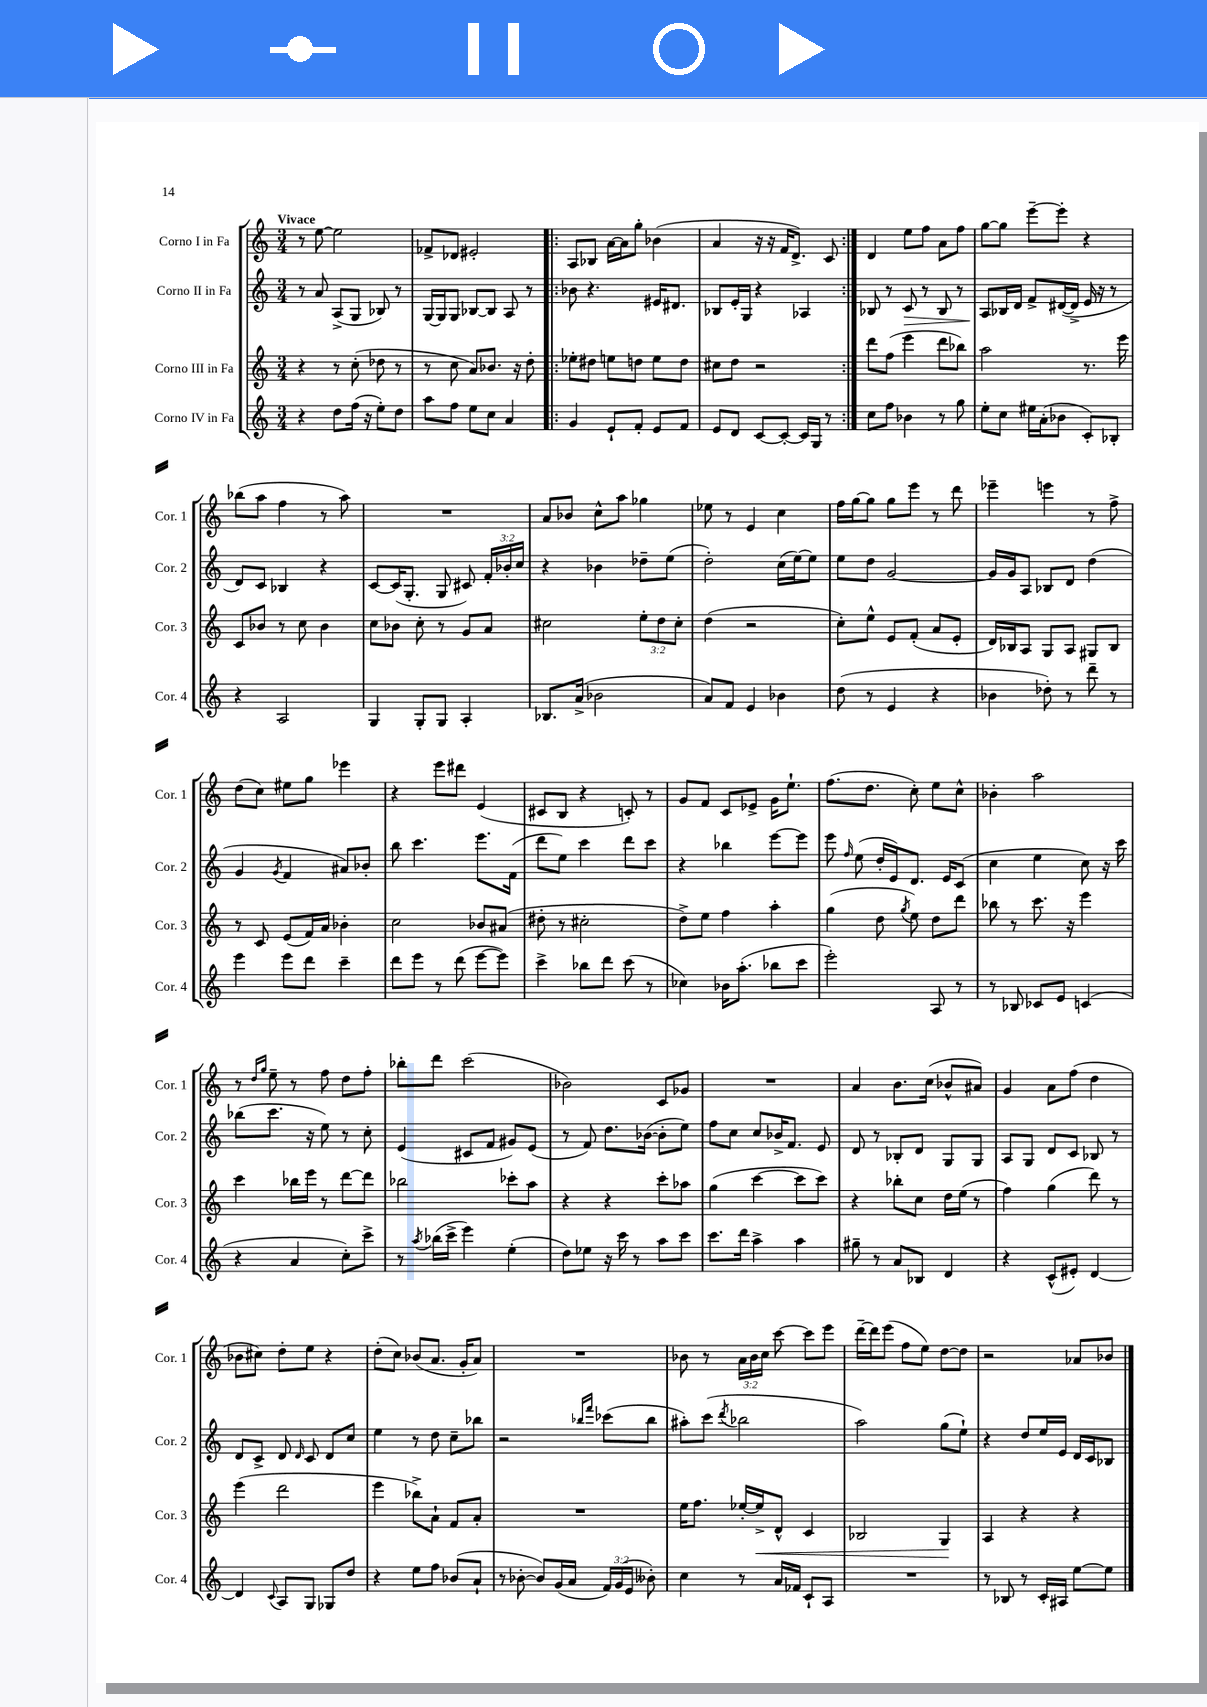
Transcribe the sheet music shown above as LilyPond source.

<<
\new StaffGroup <<
\new Staff = "s0" \with { instrumentName = "Corno I in Fa" shortInstrumentName = "Cor. 1" } {
    \clef treble \key c \major \numericTimeSignature \time 3/4 \override Staff.TupletNumber.text = #tuplet-number::calc-fraction-text \tempo "Vivace"
    \autoBeamOff r8 e''8~ e''2 |
    fes'8[-> des'8] eis'2-. |
    \repeat volta 2 { a8[ bes8] a'16[~ a'16 g''8]-. bes'4( |
    a'4 r16 r16 f'16[ d'8.]->) c'8 | }
    d'4 e''8[ f''8] a'8[ f''8] |
    g''8[~ g''8] e'''8[~-- e'''8]-. r4 |
    bes''8[( a''8] f''4 r8 a''8) |
    R2. |
    a'8[ bes'8] c''8[-^ a''8] ges''4 |
    ees''8 r8 e'4 c''4 |
    f''16[ g''16~ g''8] g''8[ e'''8] r8 d'''8 |
    ees'''4-- e'''4 r8 f''8-> |
    d''8[( c''8]) eis''8[ g''8] ees'''4 |
    r4 e'''8[ dis'''8] e'4( |
    cis'8[ b8] r4 c'8-.) r8 |
    g'8[ f'8] c'8[ ees'8]-> g'16[ e''8.]-! |
    f''8.[( d''8.] c''8-.) e''8[ c''8]-^ |
    bes'4-. a''2 |
    r8 \grace { d''16[ g''16] } e''8-- r8 f''8 d''8[ f''8]-. |
    bes''8[-. d'''8] c'''2( |
    bes'2) c'8[ ges'8] |
    R2. |
    a'4 b'8.[ c''16]( bes'8[-^ ais'8]) |
    g'4 a'8[ f''8]( d''4 |
    bes'8[ cis''8]) d''8[-. e''8] r4 |
    d''8[-.( c''8]) bes'8[( a'8.] g'16[-. a'8]) |
    R2. |
    bes'8 r8 \tuplet 3/2 { a'16[ bes'16 c''16] } c'''8~ c'''8[ e'''8] |
    d'''16[~-- d'''16 e'''8]( f''8[ e''8]) d''8[~ d''8] |
    r2 aes'8[ bes'8] \bar "|." |
}
\new Staff = "s1" \with { instrumentName = "Corno II in Fa" shortInstrumentName = "Cor. 2" } {
    \clef treble \key c \major \numericTimeSignature \time 3/4 \override Staff.TupletNumber.text = #tuplet-number::calc-fraction-text
    \autoBeamOff r8 a'8 a8[->( g8] bes8) r8 |
    g16[~ g16 g8] bes8[~ bes8] a8 r8 |
    \repeat volta 2 { bes'8 r4. eis'16[ dis'8.] |
    bes8[ e'16-. g16] r4 aes4 | }
    bes8 r8 c'8\> r8 bes8 r8 |
    a8[\! bes16 d'16] f'8[-> dis'16~( dis'16]-> e'16 r16 r8 |
    d'8[) c'8] bes4 r4 |
    c'8[~ c'16( g8.]-. g8 cis'8) \tuplet 3/2 { f'16[-. bes'16-. c''16] } |
    r4 bes'4 des''8[-- e''8]( |
    d''2-.) c''16[( e''16~) e''8] |
    e''8[ d''8] g'2~ |
    g'16[ g'16 a8] bes8[ d'8] d''4( |
    g'4 \acciaccatura { g'8 } f'4 ais'8[) bes'8]-. |
    b''8 c'''4. e'''8.[ f'16]( |
    d'''8[ e''8]) c'''4 d'''8[ c'''8] |
    r4 bes''4 e'''8[~ e'''8] |
    e'''8 \grace { f''16 } e''8( d''16[-. e'16) d'8.] e'16[ c'8]( |
    c''4 e''4 c''8) r16 c'''16 |
    bes''8[( c'''8.] r16 e''8) r8 c''8-. |
    e'4( cis'8[ f'8] gis'8[) e'8]( |
    r8 f'8) d''8.[ bes'16]~( bes'8[-. e''8]) |
    f''8[ c''8] c''8[ bes'16-> f'8.] e'8 |
    d'8 r8 bes8[-. d'8] g8[ g8] |
    a8[ g8] d'8[ c'8] bes8 r8 |
    d'8[ c'8]-> d'8 \grace { d'16 } c'8 d'8[ c''8] |
    e''4 r8 d''8 c''8[-- bes''8] |
    r2 \grace { bes''16[ f'''16] } ces'''8[( bes''8] |
    ais''8[-.) c'''8]( \acciaccatura { d'''8 } bes''2 |
    a''2) g''8[( e''8]-!) |
    r4 d''8[ e''16 e'16] d'16[ c'16 bes8] \bar "|." |
}
\new Staff = "s2" \with { instrumentName = "Corno III in Fa" shortInstrumentName = "Cor. 3" } {
    \clef treble \key c \major \numericTimeSignature \time 3/4 \override Staff.TupletNumber.text = #tuplet-number::calc-fraction-text
    \autoBeamOff r4 r8 c''8-.( des''8 r8 |
    r8 c''8 a'8[) bes'8.] r16 d''8-. |
    \repeat volta 2 { ees''8[-. dis''8] e''8[ d''8] e''8[ d''8] |
    cis''8[ d''8] r2 | }
    d'''8[ f''8]( e'''4 d'''8[ bes''8]) |
    a''2 r8. e'''16 |
    c'8[ bes'8] r8 c''8 bes'4 |
    c''8[ bes'8] c''8-. r8 g'8[ a'8] |
    cis''2 \tuplet 3/2 { e''8[-. d''8 cis''8]-. } |
    d''4( r2 |
    c''8[-.) e''8]-^ e'8[ f'8]-.( a'8[ e'8]-. |
    d'16[) bes16 a8] g8[ a8] gis8[ bes8] |
    r8 c'8 e'8[( f'16) a'16] bes'4-. |
    c''2 bes'8[ ais'8]( |
    dis''8-. r8 cis''2-. |
    d''8[->) e''8] f''4 a''4-. |
    g''4( d''8 \acciaccatura { g''8 } e''8) d''8[ d'''8] |
    bes''8 r8 c'''8. r16 e'''4 |
    c'''4 bes''16[ e'''16] r8 d'''8[~ d'''8] |
    bes''2 ces'''8[-. a''8] |
    r4 r4 c'''8[-. aes''8] |
    g''4( c'''4~ c'''8[ c'''8]) |
    r4 bes''8[-. c''8] d''16[ e''16]( r8 |
    f''4) g''4( d'''8) r8 |
    e'''4( d'''2 |
    e'''4 bes''8[->) a'8]-! f'8[ a'8]-. |
    R2. |
    e''16[ f''8.] ees''16[~-. ees''16->\< d'8]-^ c'4 |
    bes2 g4\! |
    a4 r4 r4 \bar "|." |
}
\new Staff = "s3" \with { instrumentName = "Corno IV in Fa" shortInstrumentName = "Cor. 4" } {
    \clef treble \key c \major \numericTimeSignature \time 3/4 \override Staff.TupletNumber.text = #tuplet-number::calc-fraction-text
    \autoBeamOff r4 d''8[ f''16]( r16 e''8[-.) d''8] |
    a''8[ f''8] e''8[ c''8] a'4 |
    \repeat volta 2 { g'4 e'8[-! f'8]-. e'8[ f'8] |
    e'8[ d'8] c'8[~ c'8]~-. c'16[ g16] r8 | }
    c''8[ f''8] bes'4 r8 g''8 |
    e''8[-. c''8] eis''16[ a'16-.( bes'8] c'8[-.) bes8]-. |
    r4 a2 |
    g4 g8[-. g8] a4-. |
    bes8.[ a'16]->( bes'2 |
    a'8[) f'8] e'4 bes'4 |
    d''8( r8 e'4 r4 |
    bes'4 des''8-.) r8 d'''8-- r8 |
    e'''4 e'''8[ d'''8] c'''4-- |
    d'''8[ e'''8] r8 d'''8( e'''8[~ e'''8]) |
    c'''4-> bes''8[ d'''8] c'''8( r8 |
    ces''4) bes'16[ a''8.]-.( bes''8[ c'''8] |
    e'''2-.) a8 r8 |
    r8 bes8 ces'8[ e'8] c'4( |
    r4 a'4 c''8[-.) c'''8]-> |
    r8 \acciaccatura { a''8 } bes''16[( c'''16]-> e'''4) e''4-.( |
    d''8[) ees''8] r16 c'''16 r8 a''8[ c'''8] |
    c'''8.[ d'''16] a''4-> a''4 |
    gis''8-- r8 a'8[ bes8] d'4 |
    r4 c'8[-^( eis'8]-.) d'4~ |
    d'4 \appoggiatura { c'8 } a8[ g8] ges8[ d''8] |
    r4 e''8[ f''8] bes'8[( a'8]-! |
    r8 bes'8~-. bes'8[) g'16( a'16] \tuplet 3/2 { f'16[) g'16( e'16] } beses'8-.) |
    c''4 r8 a'16[ fes'16] c'8[-! a8] |
    R2. |
    r8 bes8 r8 c'16[-. ais16] e''8[~ e''8] \bar "|." |
}
>>
>>
\layout { \context { \Score \remove "Bar_number_engraver" } }
